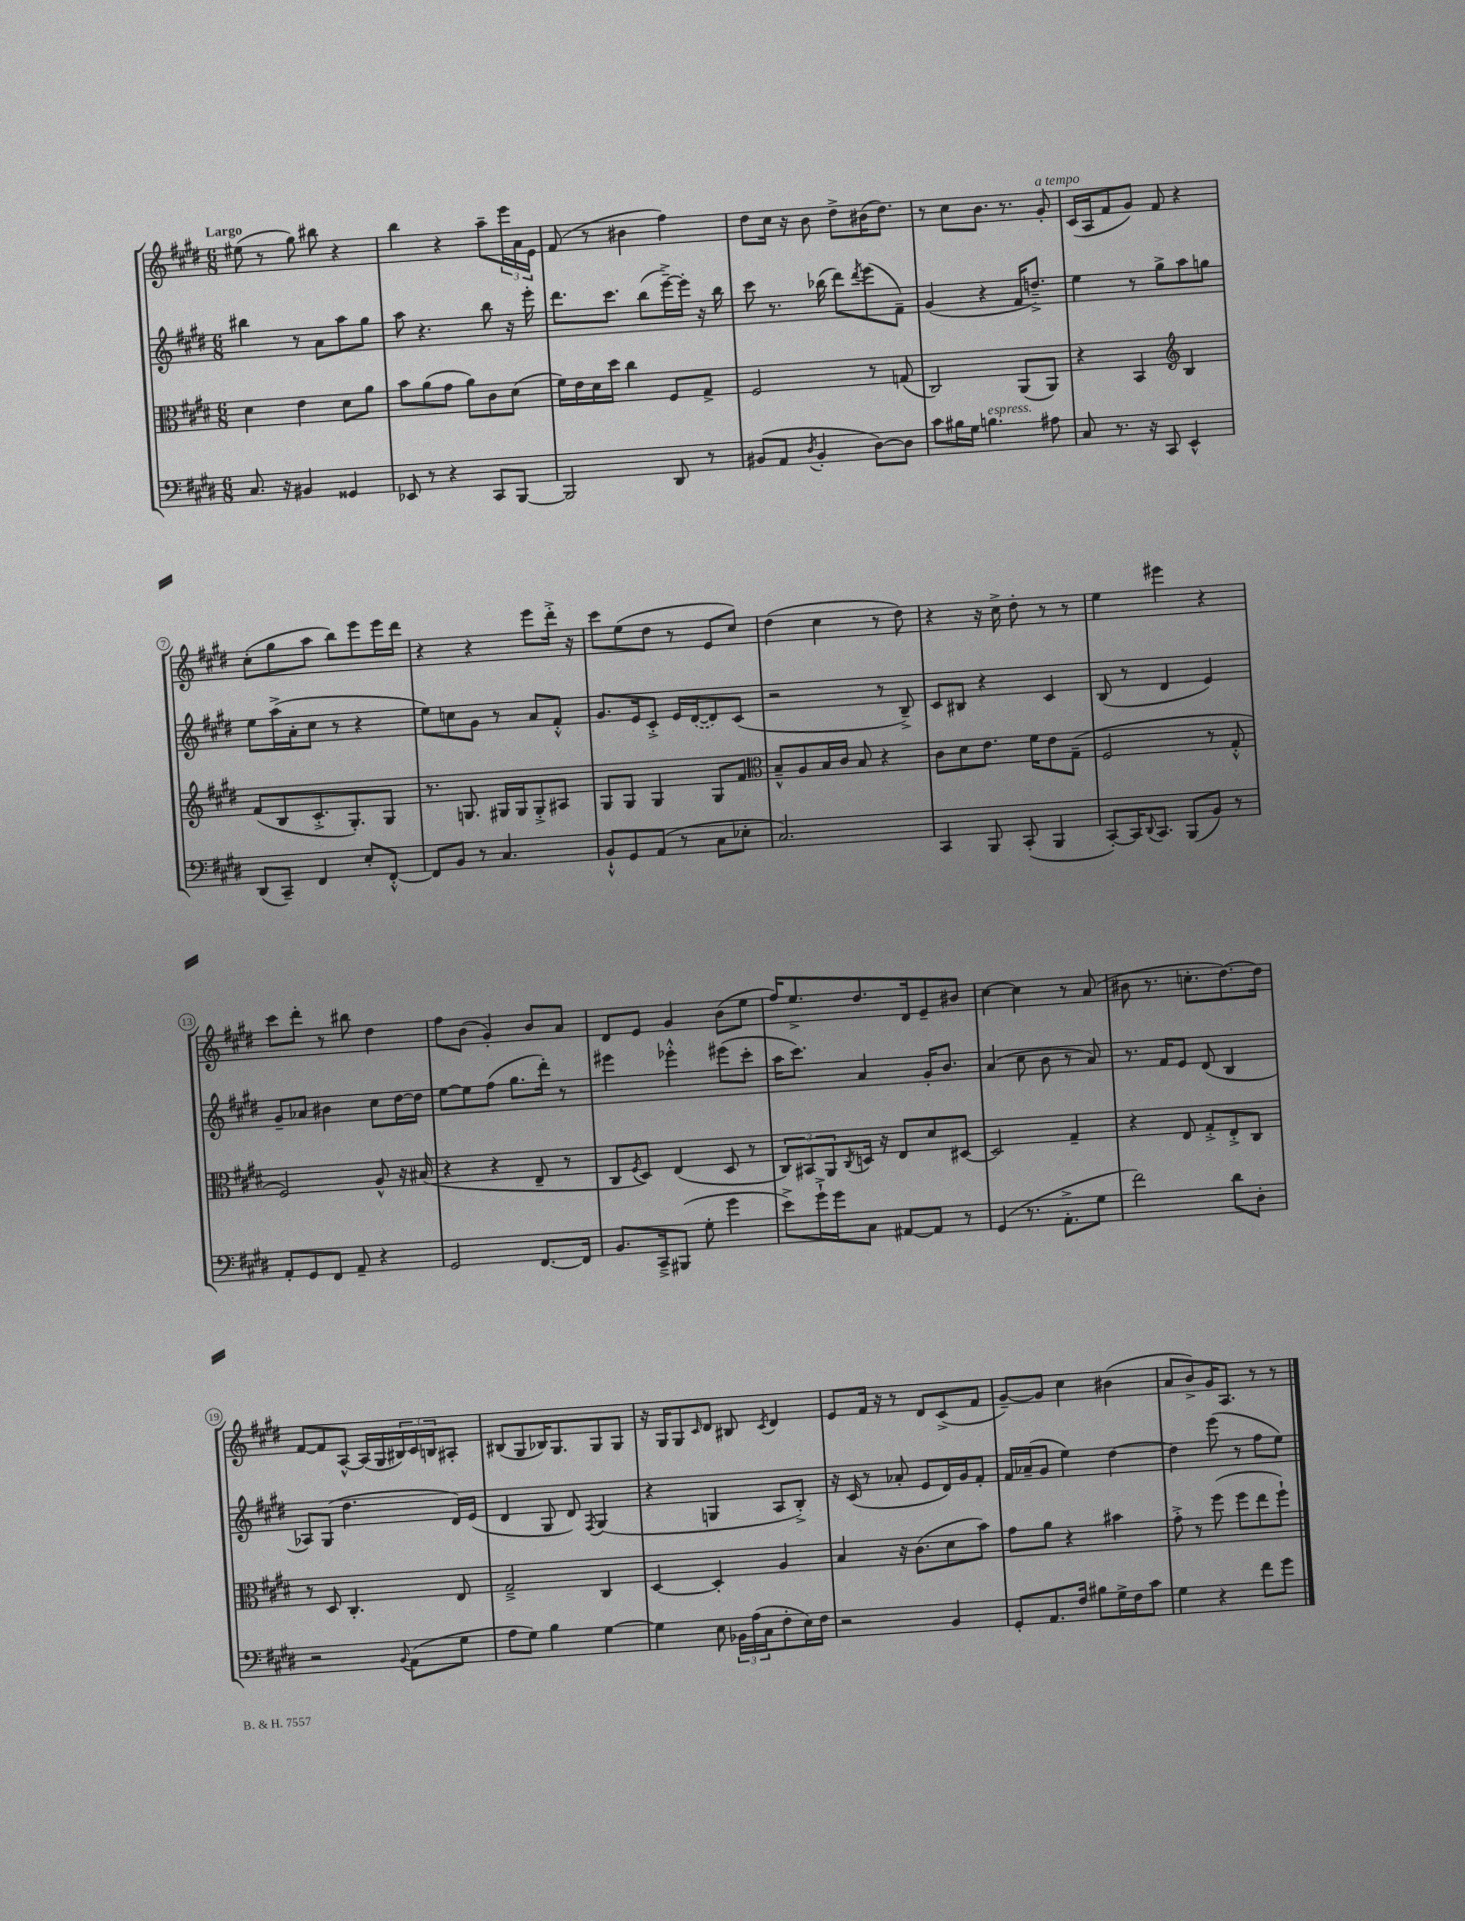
<<
\new StaffGroup <<
\new Staff = "s0" {
    \clef treble \key e \major \numericTimeSignature \time 6/8 \tempo "Largo"
    eis''8( r8 gis''8) bis''8 r4 |
    b''4 r4 a''8-- \tuplet 3/2 { e'''16 a'16 e'16 } |
    fis'8( r8 bis'4 fis''4) |
    dis''8 cis''16 r16 b'8 dis''8-> bis'16( dis''8.) |
    r8 cis''8 b'8. r8. gis'8-.^\markup { \italic "a tempo" } |
    cis'16( a16 fis'8 gis'8) fis'8 r4 |
    cis''8-.( gis''8 a''8 b''8) e'''8 e'''16 dis'''16 |
    r4 r4 e'''8 dis'''16-.-> r16 |
    cis'''8 e''8( dis''8 r8 e'8 cis''8) |
    dis''4( cis''4 r8 dis''8) |
    r4 r16 cis''16-> dis''8-. r8 r8 |
    e''4 eis'''4 r4 |
    cis'''8 dis'''8-. r8 bis''8 dis''4 |
    fis''8 b'8( gis'4-.) b'8 a'8 |
    dis'8 e'8 gis'4 b'8( e''8 |
    fis''16) e''8.-> dis''8. dis'16 e'8-- bis'8 |
    cis''4~ cis''4 r8 a'8( |
    bis'8 r8. c''8.-. dis''8.~) dis''16 |
    fis'8~ fis'8 a8~-^ a16( gis16 \tuplet 3/2 { bis16) cis'16 b16 } ais8-. |
    bis8( gis8 bes16) gis8. gis8 gis8 |
    r16 gis16 gis8 \grace { cis'16 } dis'8 bis8 \acciaccatura { cis'8 } dis'4 |
    e'8 fis'16 r16 r8 dis'8 cis'8->( fis'8 |
    gis'8~--) gis'8 cis''4 bis'4( |
    a'8 b'8->) gis'16 a8. r8 r8 \bar "|." |
}
\new Staff = "s1" {
    \clef treble \key e \major \numericTimeSignature \time 6/8
    bis''4 r8 a'8 a''8 gis''8 |
    a''8 r4. b''8 r16 e'''16-. |
    dis'''8. cis'''8. b''8( e'''16~--->) e'''16-. r16 b''16 |
    cis'''8 r8. bes''16( dis'''8) \acciaccatura { dis'''8 } e'''8( fis'8--) |
    gis'4( r4 fis'16 d''8.--->) |
    e''4 r8 gis''8-> a''8 g''8 |
    e''8 a''16->( a'16-. cis''8 r8 r4 |
    e''8) c''8 gis'8 r8 a'8 fis'8-.-^ |
    gis'8. e'16 cis'8-.-> e'16 \once \slurDashed dis'16~( dis'8) cis'8( |
    r2 r8 b8--->) |
    cis'8 bis8 r4 cis'4 |
    b8( r8 dis'4 e'4) |
    gis'8-- aes'8 bis'4 cis''8 dis''16~ dis''16 |
    e''8~ e''8 fis''8( gis''8. dis'''16-.) r8 |
    eis'''4 ees'''4-.-^ eis'''8( cis'''8-. |
    a''16 cis'''8.) a'4 gis'16-. b'8. |
    a'4( cis''8 b'8 r8 a'8) |
    r8. fis'16 e'8 dis'8( b4 |
    aes8) gis8( dis''4. dis'16) e'16( |
    dis'4 gis8 dis'8) \acciaccatura { fis8 } gis4( |
    r4 g4 a8 b8-.->) |
    r16 cis'16( r8 aes'8-. e'8 dis'16) gis'16 fis'8-. |
    fis'16 aes'16--( gis'8 e''4) dis''4~ |
    dis''4 e'''8( r8 fis''8 e''8) \bar "|." |
}
\new Staff = "s2" {
    \clef alto \key e \major \numericTimeSignature \time 6/8
    dis'4 e'4 dis'8 a'8 |
    b'8 a'8( gis'8 a'8) cis'8 dis'8( |
    fis'16) e'16 dis'16 dis''16 cis''4 fis8 gis8-> |
    fis2 r8 g8( |
    cis2) a,8( a,8) |
    r4 b,4 \clef treble b4 |
    fis'8( b8 cis'8.-.-> gis8.-.) gis8 |
    r8. g8. gis16 gis16 gis8-.-> ais8 |
    gis8 gis8 gis4 gis8 fis'8 |
    \clef alto b8---^ a8 b16 cis'16 b8 r4 |
    cis'8 dis'8 e'8. fis'16 e'8 gis8--( |
    fis2 r8 gis8-.-^ |
    fis2) a8-^ r16 bis16( |
    r4 r4 e8-- r8 |
    cis8 \acciaccatura { fis8 } dis8) e4( dis8 r8 |
    \tuplet 3/2 { cis8) bis,8 a,8 } \acciaccatura { cis8 } d16 r16 e8 dis'8 dis8~ |
    dis2 gis4-- |
    r4 e8 gis8-.-> e8-.-> cis8 |
    r8 dis8 cis4.-. e8 |
    gis2---> cis4 |
    dis4~ dis4-. a4 |
    b4 r16 cis'8.( dis'8 b'8) |
    gis'8 a'8 r4 bis'4 |
    gis'8-.-> r8 fis''8( fis''8 e''8 fis''8-!) \bar "|." |
}
\new Staff = "s3" {
    \clef bass \key e \major \numericTimeSignature \time 6/8
    cis8. r16 bis,4 gisis,4 |
    ees,8 r8 r4 cis,8 b,,8~ |
    b,,2 dis,8 r8 |
    bis,8( a,8 \acciaccatura { dis8 } bis,4-. dis8~) dis8 |
    cis'8 bis16 gis16 b4.^\markup { \italic "espress." } ais8 |
    cis8 r8. r16 cis,8 e,4-^ |
    dis,8( cis,8--) fis,4 e8-. fis,8~-.-^ |
    fis,8 b,8 r8 cis4. |
    b,8-!-^ gis,8 a,8( r8 cis8 ees8-. |
    cis2.) |
    cis,4 b,,8 cis,8-.( b,,4 |
    cis,8~-.) cis,16 \appoggiatura { dis,8 } cis,8. b,,8( b,8) r8 |
    a,8-. gis,8 fis,8 a,8-- r4 |
    gis,2 fis,8.~ fis,16 |
    b,8. cis,16---> bis,,8( gis8-. gis'4 |
    e'8->) gis'16-!-> gis'16 cis8 ais,8~ ais,8 r8 |
    gis,4( r8. a,8.-.-> gis8 |
    fis'2) dis'8 dis8-. |
    r2 \appoggiatura { b,8 } a,8( gis8 |
    a8 gis8) b4 gis4~ |
    gis4 e8 \tuplet 3/2 { bes,16 a16( cis16 } fis8-. e16) fis16 |
    r2 b,4 |
    gis,8-. a,8. fis16 bis8 gis16-> fis16 cis'8 |
    gis4 r4 fis'8 gis'8 \bar "|." |
}
>>
>>
\layout { \context { \Score \override BarNumber.stencil = #(make-stencil-circler 0.1 0.3 ly:text-interface::print) } }
